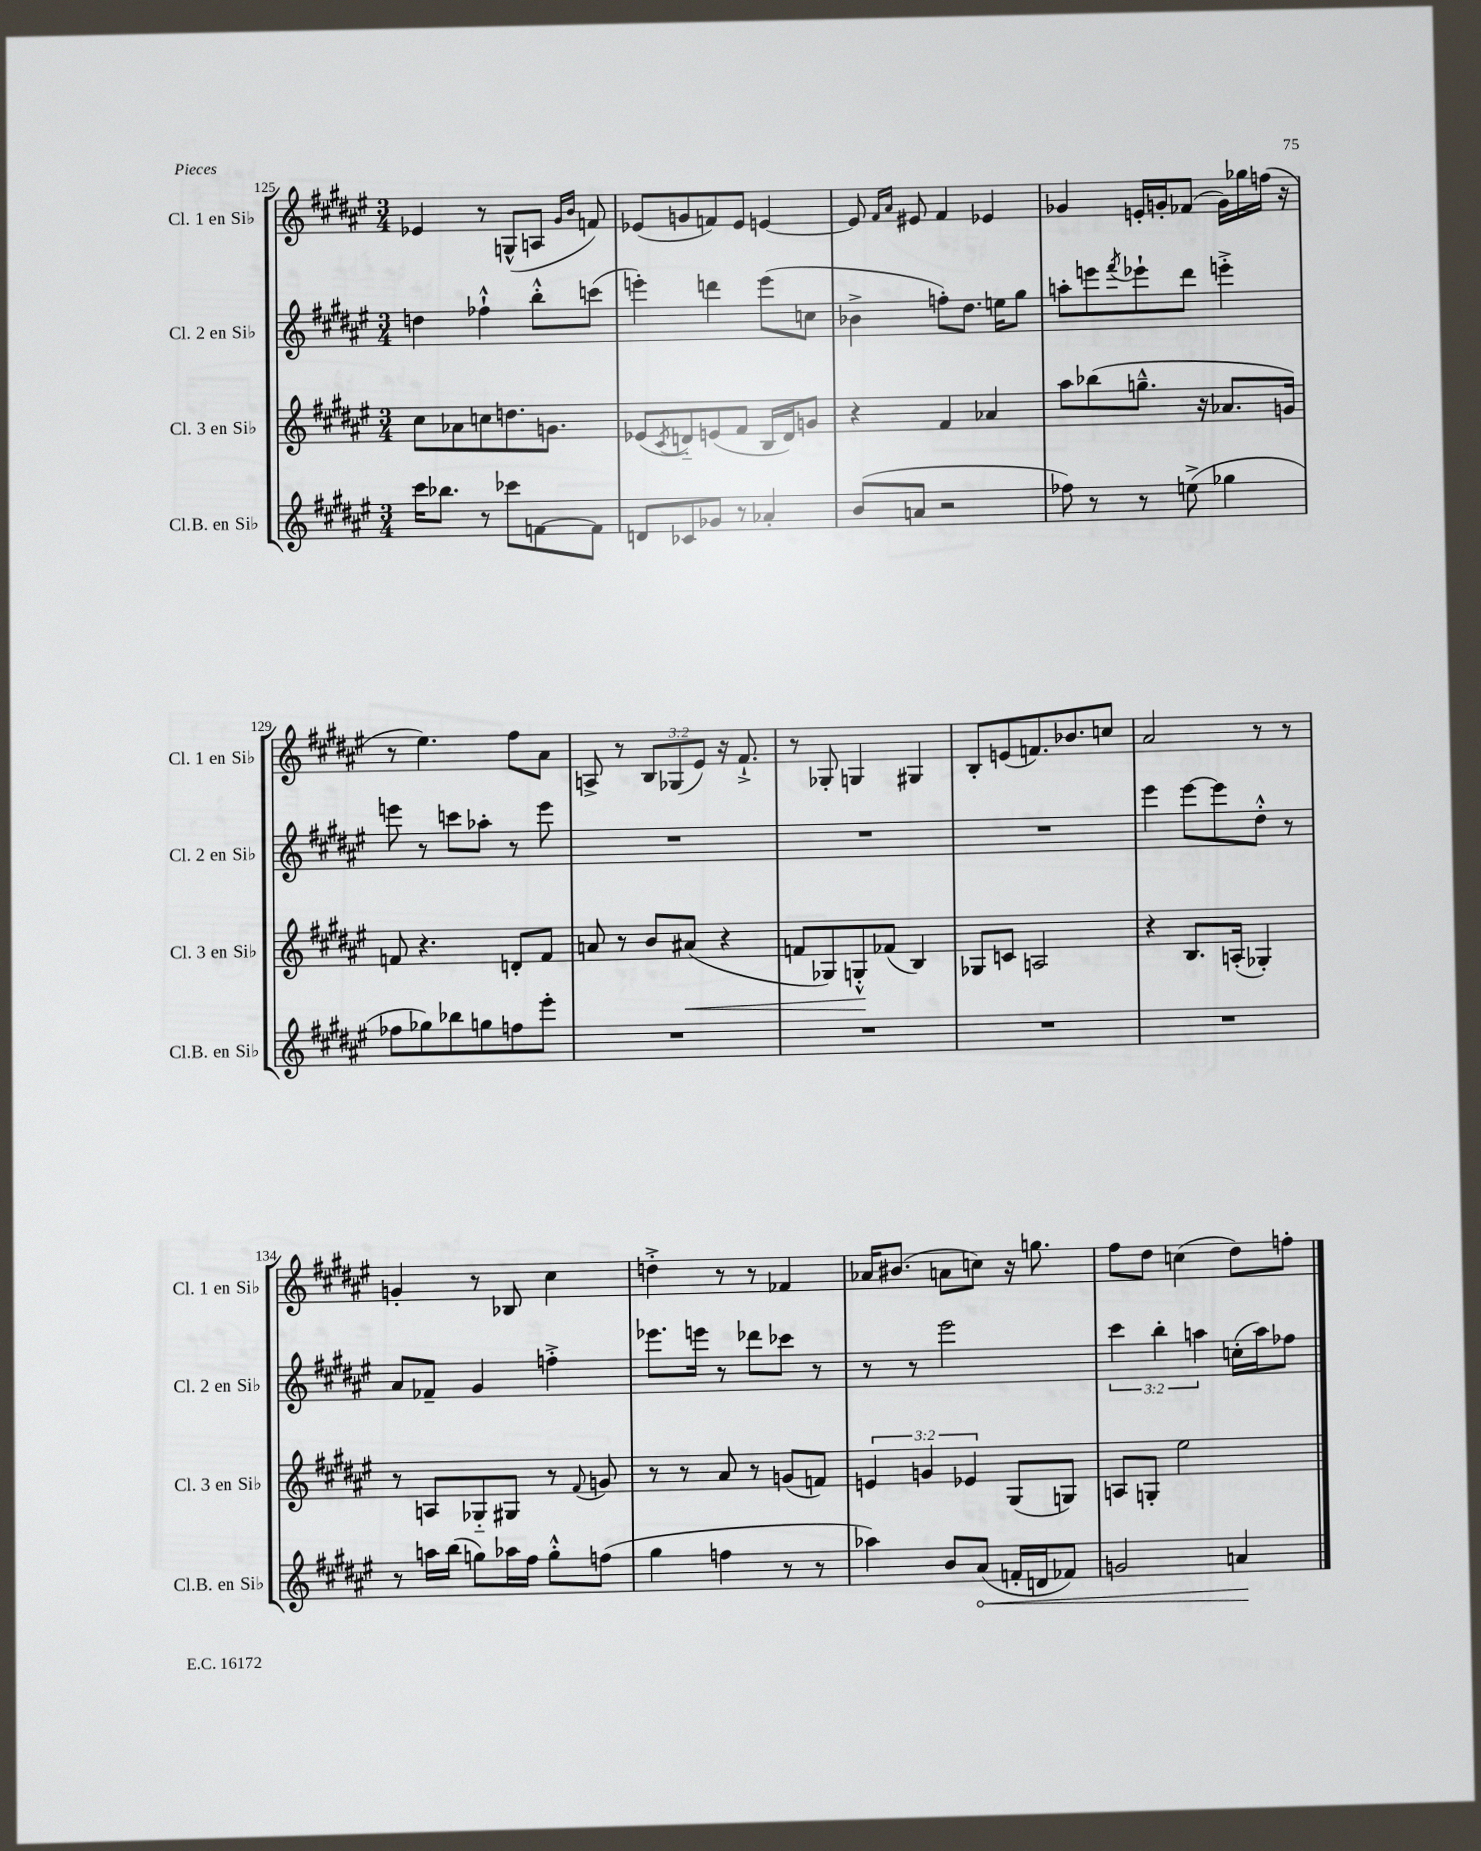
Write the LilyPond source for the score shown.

<<
\new StaffGroup <<
\new Staff = "s0" \with { instrumentName = "Cl. 1 en Sib" shortInstrumentName = "Cl. 1 en Sib" } {
    \clef treble \key fis \major \numericTimeSignature \time 3/4 \override Staff.TupletNumber.text = #tuplet-number::calc-fraction-text
    ees'4 r8 g8-^( a8 \grace { gis'16 b'16 } f'8) |
    ees'8( g'8 f'8) ees'8 e'4~ |
    e'8 \grace { fis'16 ais'16 } eis'8 fis'4 ees'4 |
    ges'4 e'16-. g'16-. fes'8( g'16) ges''16 f''16( r16 |
    r8 eis''4.) fis''8 ais'8 |
    a8-> r8 \tuplet 3/2 { b8 ges8( eis'8) } r16 fis'8.-!-> |
    r8 ges8-. g4 gis4 |
    b8-. e'8( f'8.) bes'8. c''8 |
    ais'2 r8 r8 |
    g'4-. r8 bes8 cis''4 |
    d''4-.-> r8 r8 fes'4 |
    aes'16 bis'8.( a'8 c''8) r16 g''8. |
    fis''8 dis''8 c''4( dis''8) f''8-. \bar "|." |
}
\new Staff = "s1" \with { instrumentName = "Cl. 2 en Sib" shortInstrumentName = "Cl. 2 en Sib" } {
    \clef treble \key fis \major \numericTimeSignature \time 3/4 \override Staff.TupletNumber.text = #tuplet-number::calc-fraction-text
    d''4 fes''4-!-^ b''8-.-^ c'''8( |
    e'''4-.) d'''4 e'''8( c''8 |
    bes'4-> f''8-.) dis''8. e''16 gis''8 |
    a''8-. e'''8 \acciaccatura { fis'''8 } ees'''8-! dis'''8 e'''4-.-> |
    e'''8 r8 c'''8 aes''8-. r8 e'''8 |
    R2. |
    R2. |
    R2. |
    eis'''4 eis'''8~ eis'''8 dis''8-.-^ r8 |
    ais'8 fes'8-- gis'4 f''4-.-> |
    ees'''8. e'''16 r8 des'''8 ces'''8 r8 |
    r8 r8 eis'''2 |
    \tuplet 3/2 { cis'''4 b''4-. a''4 } c''16-.( a''16) fes''8 \bar "|." |
}
\new Staff = "s2" \with { instrumentName = "Cl. 3 en Sib" shortInstrumentName = "Cl. 3 en Sib" } {
    \clef treble \key fis \major \numericTimeSignature \time 3/4 \override Staff.TupletNumber.text = #tuplet-number::calc-fraction-text
    cis''8 aes'8 c''8 d''8. g'8. |
    ees'8( \acciaccatura { cis'8 } d'8-_) e'8( fis'8 b16 d'16) g'8 |
    r4 fis'4 aes'4 |
    ais''8 bes''8( g''8.---^ r16 aes'8. g'16) |
    f'8 r4. d'8-. f'8 |
    a'8 r8 b'8 ais'8\<( r4 |
    f'8 ges8) g8-.-^\! fes'8( b4) |
    ges8 c'8 a2 |
    r4 b8. a16-.( ges4-.) |
    r8 a8 ges8-_ gis8 r8 \appoggiatura { fis'8 } g'8 |
    r8 r8 ais'8 r8 g'8( f'8) |
    \tuplet 3/2 { e'4 g'4 ees'4 } gis8( g8) |
    a8 g8-. eis''2 \bar "|." |
}
\new Staff = "s3" \with { instrumentName = "Cl.B. en Sib" shortInstrumentName = "Cl.B. en Sib" } {
    \clef treble \key fis \major \numericTimeSignature \time 3/4
    cis'''16 bes''8. r8 ces'''8 f'8~ f'8 |
    d'8 ces'8 ges'8 r8 aes'4-. |
    b'8( a'8 r2 |
    fes''8) r8 r8 e''8->( ges''4 |
    fes''8 ges''8) bes''8 g''8 f''8 eis'''8-. |
    R2. |
    R2. |
    R2. |
    R2. |
    r8 a''16 b''16( g''8) aes''16 fis''16 g''8-.-^ f''8( |
    gis''4 f''4 r8 r8 |
    aes''4) b'8 \once \override Hairpin.circled-tip = ##t ais'8\<( f'16-. d'16 fes'8) |
    g'2 a'4\! \bar "|." |
}
>>
>>
\layout { \context { \Score currentBarNumber = #125 } }
